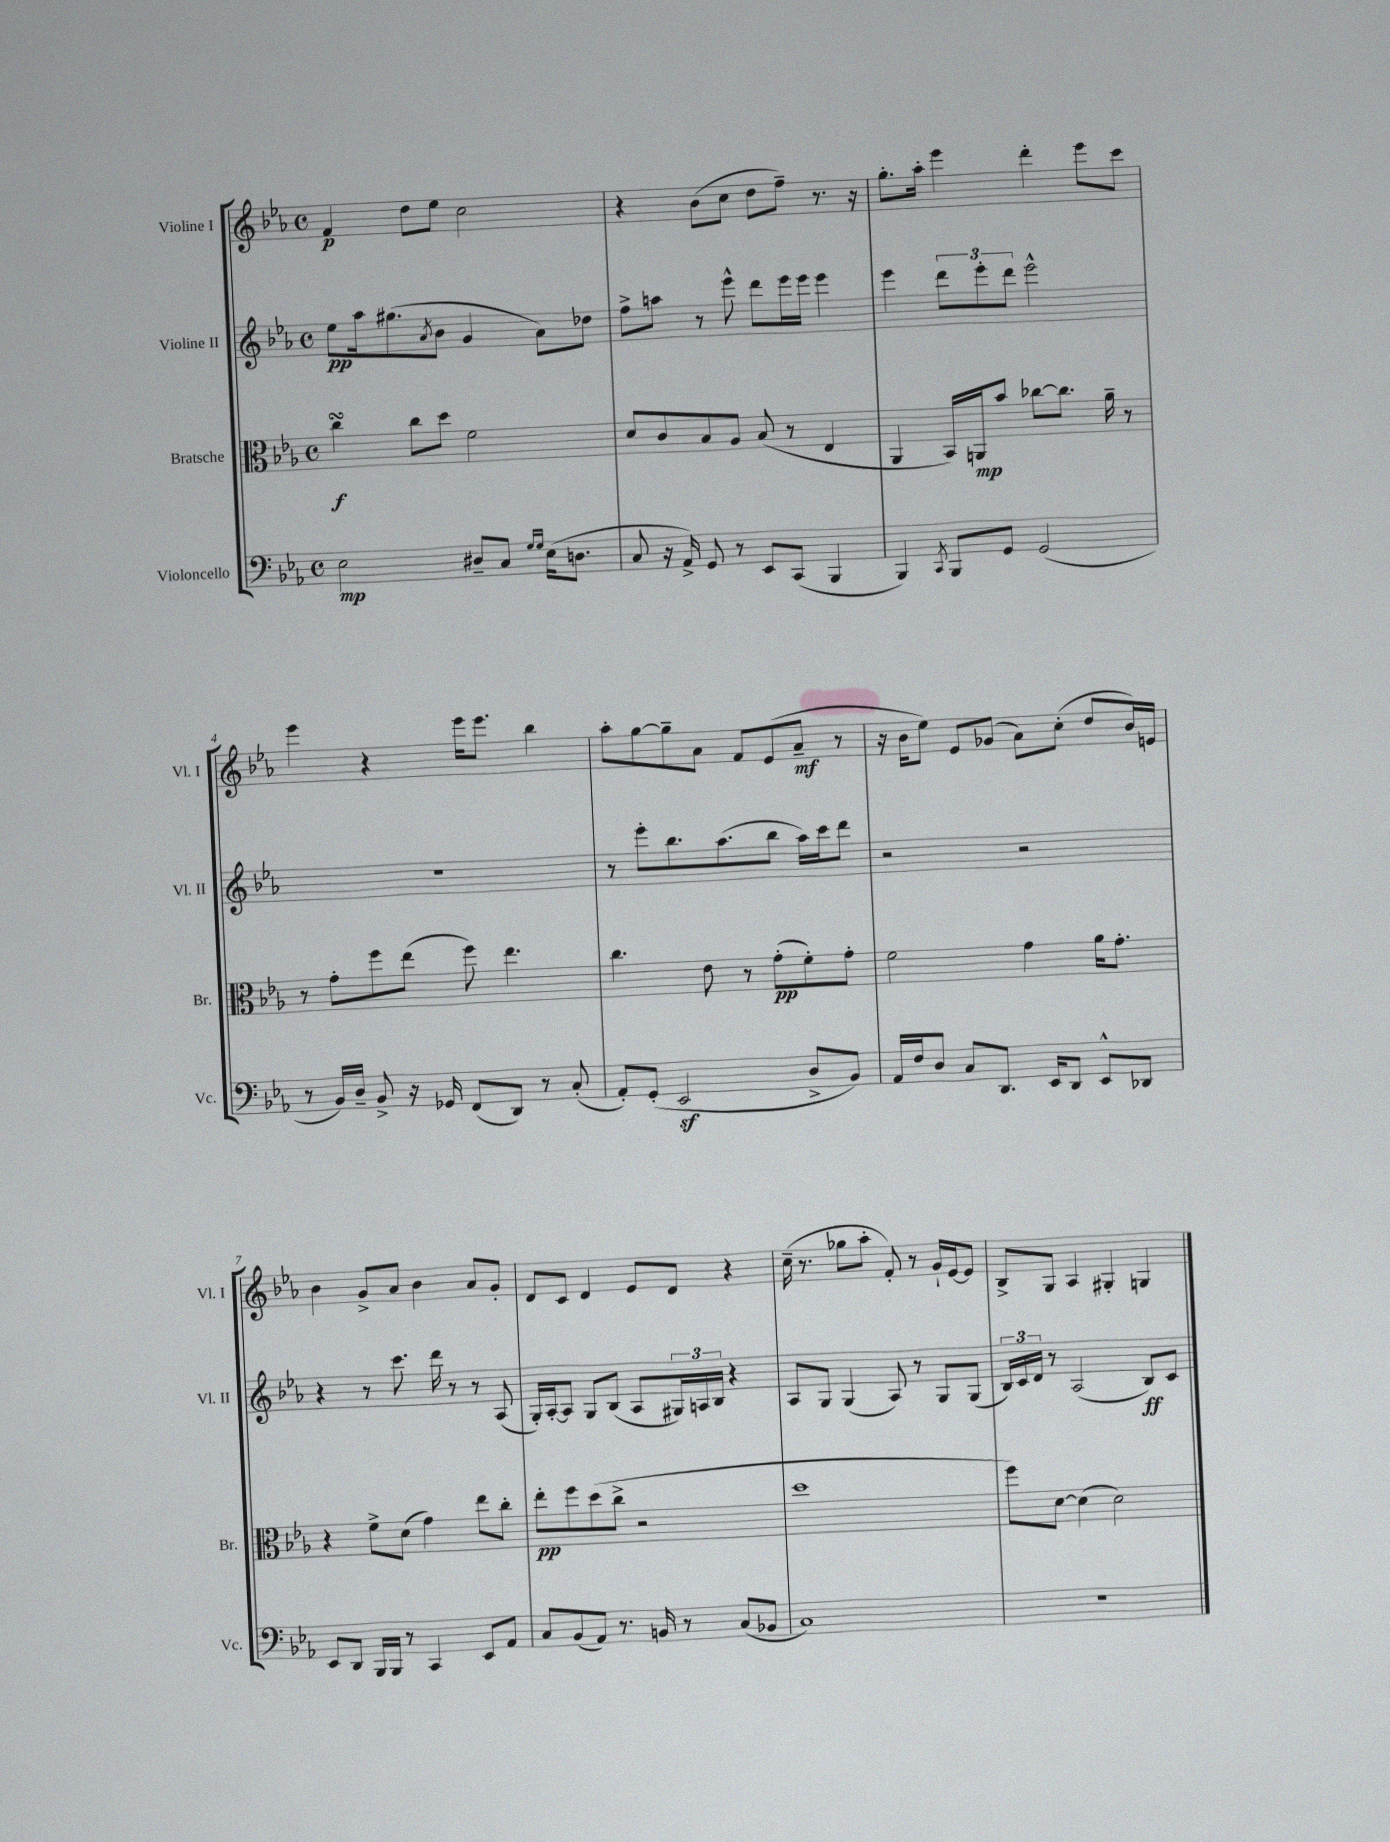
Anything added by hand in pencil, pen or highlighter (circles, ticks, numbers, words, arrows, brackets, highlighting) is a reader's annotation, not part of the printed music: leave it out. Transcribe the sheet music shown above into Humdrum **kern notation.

**kern	**dynam	**kern	**dynam	**kern	**dynam	**kern	**dynam
*part4	*part4	*part3	*part3	*part2	*part2	*part1	*part1
*staff4	*staff4	*staff3	*staff3	*staff2	*staff2	*staff1	*staff1
*I"Violoncello	*	*I"Bratsche	*	*I"Violine II	*	*I"Violine I	*
*I'Vc.	*	*I'Br.	*	*I'Vl. II	*	*I'Vl. I	*
*clefF4	*	*clefC3	*	*clefG2	*	*clefG2	*
*k[b-e-a-]	*	*k[b-e-a-]	*	*k[b-e-a-]	*	*k[b-e-a-]	*
*M4/4	*	*M4/4	*	*M4/4	*	*M4/4	*
*met(c)	*	*met(c)	*	*met(c)	*	*met(c)	*
=1	=1	=1	=1	=1	=1	=1	=1
2E-\	mp	4ccsSSS\	f	8ee-\L	pp	4f/	p
.	.	.	.	16aa-\k	.	.	.
.	.	.	.	(8.gg#X\	.	.	.
.	.	8cc\L	.	.	.	8dd\L	.
.	.	.	.	8qa-/	.	.	.
.	.	8dd\J	.	8b-\J	.	8ee-\J	.
8D#X~/L	.	2f\	.	4g/	.	2cc\	.
8C/J	.	.	.	.	.	.	.
16qqG/LL	.	.	.	.	.	.	.
16qqG/JJ	.	.	.	.	.	.	.
(16E-\KL	.	.	.	8a-\L)	.	.	.
8.Dn\J	.	.	.	.	.	.	.
.	.	.	.	8dd-X\J	.	.	.
=2	=2	=2	=2	=2	=2	=2	=2
8C/	.	8d/L	.	8ff^\L	.	4r	.
16r	.	8c/	.	8aan\J	.	.	.
16AA-^/)	.	.	.	.	.	.	.
8GG/	.	8B-/	.	8r	.	(8b-\L	.
8r	.	8A-/J	.	8eee-^^\	.	8cc\J	.
8EE-/L	.	(8B-/	.	8ddd\L	.	8dd\L	.
(8CC/J	.	8r	.	16eee-\L	.	8ff~\J)	.
.	.	.	.	16eee-\JJ	.	.	.
4BBB-/	.	4E-/	.	4eee-\	.	8.r	.
.	.	.	.	.	.	16r	.
=3	=3	=3	=3	=3	=3	=3	=3
4BBB-/)	.	4AA-/	.	4eee-\	.	8.gg'\L	.
.	.	.	.	.	.	16aa-'\Jk	.
8qCC/	.	.	.	.	.	.	.
8BBB-/L	.	16BB-/LL)	.	12ddd\L	.	4eee-\	.
.	.	16AAn/J	mp	.	.	.	.
.	.	.	.	12eee-'\	.	.	.
8GG/J	.	8b-/J	.	.	.	.	.
.	.	.	.	12ddd\J	.	.	.
(2GG/	.	[8cc-X\L	.	2eee-^^\	.	4ddd'\	.
.	.	8.cc-\J]	.	.	.	.	.
.	.	.	.	.	.	8eee-\L	.
.	.	16a-~\	.	.	.	.	.
.	.	8r	.	.	.	8ccc\J	.
!!LO:LB:g=z
=4	=4	=4	=4	=4	=4	=4	=4
8r	.	8r	.	1r	.	4eee-\	.
16BB-/LL)	.	8g'\L	.	.	.	.	.
16D~/JJ	.	.	.	.	.	.	.
8BB-^/	.	8ff\	.	.	.	4r	.
16r	.	(8ee-\J	.	.	.	.	.
16GG-X/	.	.	.	.	.	.	.
(8FF/L	.	8ff\)	.	.	.	16eee-\KL	.
.	.	.	.	.	.	8.eee-\J	.
8DD/J)	.	4.ee-\	.	.	.	.	.
8r	.	.	.	.	.	4bb-\	.
(8C'/	.	.	.	.	.	.	.
=5	=5	=5	=5	=5	=5	=5	=5
8AA-'/L)	.	4.cc\	.	8r	.	8aa-'\L	.
(8GG'/J	.	.	.	8eee-'\L	.	[8gg\	.
2EE-z/	.	.	.	8.bb-\	.	8gg~\]	.
.	.	8e-\	.	.	.	8a-\J	.
.	.	.	.	(8.aa-\	.	.	.
.	.	8r	.	.	.	8f/L	.
.	.	(8g'\L	pp	8bb-\J	.	(8e-/	.
8D^/L	.	8f'\)	.	16aa-\LL)	.	8a-~/J	mf
.	.	.	.	16ccc\J	.	.	.
8BB-/J)	.	8g'\J	.	8ddd\J	.	8r	.
=6	=6	=6	=6	=6	=6	=6	=6
16AA-/LL	.	2f\	.	2r	.	16r	.
16F/J	.	.	.	.	.	16b-\KL	.
8D/J	.	.	.	.	.	8ee-\J)	.
8C/L	.	.	.	.	.	8e-/L	.
8.DD/J	.	.	.	.	.	(8g-X/J	.
.	.	4g\	.	2r	.	8a-\L)	.
16EE-/KL	.	.	.	.	.	.	.
8DD/J	.	.	.	.	.	(8cc'\J	.
8EE-^^/L	.	16a-\KL	.	.	.	8dd/L	.
.	.	8.g'\J	.	.	.	.	.
8DD-X/J	.	.	.	.	.	16b-/L)	.
.	.	.	.	.	.	16en/JJ	.
!!LO:LB:g=z
=7	=7	=7	=7	=7	=7	=7	=7
8EE-/L	.	4r	.	4r	.	4b-\	.
8DD/J	.	.	.	.	.	.	.
16BBB-/LL	.	8f^\L	.	8r	.	8g^/L	.
16BBB-/JJ	.	.	.	.	.	.	.
8r	.	(8d\J	.	8.ccc\	.	8a-/J	.
4CC/	.	4g\)	.	.	.	4b-\	.
.	.	.	.	16ddd\	.	.	.
.	.	.	.	8r	.	.	.
8EE-/L	.	8ee-\L	.	8r	.	8a-/L	.
8AA-/J	.	8cc'\J	.	(8A-/	.	8g'/J	.
=8	=8	=8	=8	=8	=8	=8	=8
8C/L	.	8ee-'\L	pp	16G'/LL)	.	8d/L	.
.	.	.	.	[16A-'/J	.	.	.
(8BB-/	.	8ff\	.	8A-/J]	.	8c/J	.
8AA-/J)	.	(8dd\	.	8G/L	.	4d/	.
8.r	.	8cc^\J	.	(8B-/J	.	.	.
.	.	2r	.	8A-/L	.	8e-/L	.
16BBn/	.	.	.	.	.	.	.
8r	.	.	.	24G#X/L)	.	8d/J	.
.	.	.	.	24An/	.	.	.
.	.	.	.	24B-/JJ	.	.	.
(8C/L	.	.	.	4r	.	4r	.
8BB-X/J	.	.	.	.	.	.	.
=9	=9	=9	=9	=9	=9	=9	=9
1C)	.	1dd	.	8A-/L	.	(16cc~\	.
.	.	.	.	.	.	8.r	.
.	.	.	.	8G/J	.	.	.
.	.	.	.	(4G/	.	8gg-X\L	.
.	.	.	.	.	.	8aa-'\J	.
.	.	.	.	8A-/)	.	8f'/)	.
.	.	.	.	8r	.	8r	.
.	.	.	.	8G/L	.	16g`/LL	.
.	.	.	.	.	.	[16e-/J	.
.	.	.	.	(8G/J	.	8e-/J]	.
=10	=10	=10	=10	=10	=10	=10	=10
1r	.	8ff\L)	.	24B-/LL)	.	8B-^/L	.
.	.	.	.	24c/	.	.	.
.	.	.	.	24d/JJ	.	.	.
.	.	[8d\J	.	8r	.	8G/J	.
.	.	(4d\]	.	(2A-/	.	4A-/	.
.	.	2d\)	.	.	.	4G#X'/	.
.	.	.	.	8B-/L)	ff	4Gn/	.
.	.	.	.	8c/J	.	.	.
==	==	==	==	==	==	==	==
*-	*-	*-	*-	*-	*-	*-	*-
